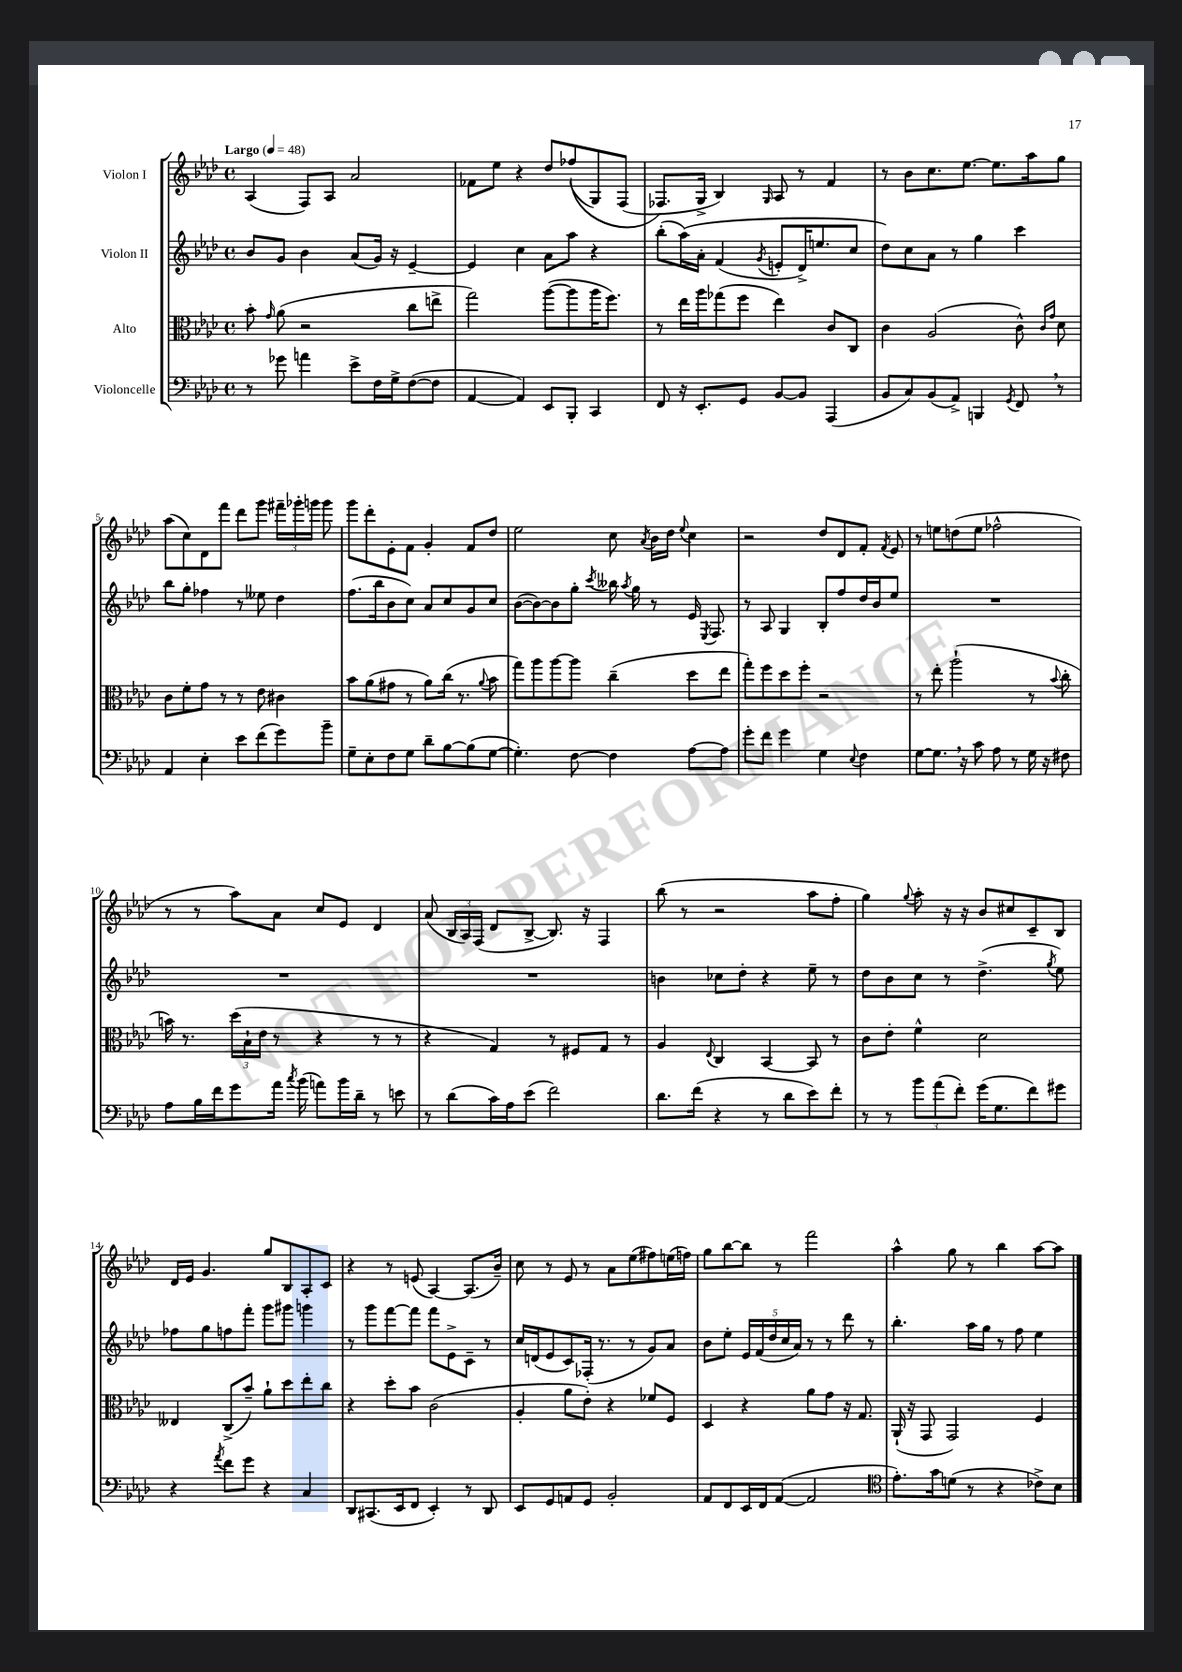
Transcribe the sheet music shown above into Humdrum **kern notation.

**kern	**kern	**kern	**kern
*staff4	*staff3	*staff2	*staff1
*clefF4	*clefC3	*clefG2	*clefG2
*k[b-e-a-d-]	*k[b-e-a-d-]	*k[b-e-a-d-]	*k[b-e-a-d-]
*M4/4	*M4/4	*M4/4	*M4/4
*met(c)	*met(c)	*met(c)	*met(c)
*MM48	*MM48	*MM48	*MM48
8r	8b-'\	8b-/L	(4A-/
.	16qqg/	.	.
8g-\	(8a-\	8g/J	.
4a\	2r	4b-\	8F/L)
.	.	.	8A-/J
8e-^\L	.	(8a-/L	2a-/
16F\L	.	16g/Jk)	.
16G^\J	.	16r	.
([8F\	8cc\L	[4e-~/	.
8F\]J	8ee^\J	.	.
=	=	=	=
[4AA-/	2gg\)	4e-/]	8f-\L
.	.	.	8ee-\J
4AA-/])	.	4cc\	4r
8EE-/L	([8aa-\L	8a-\L	8dd-/L
8BBB-'/J	8aa-\]	8aa-\J	&((8ff-/
4CC/	16aa-\K	4r	8G/)
.	8.ff\J)	.	.
.	.	.	(8F/J
=	=	=	=
8FF/	8r	(8bb-'\L	8.F-/L&)
16r	16ee-\LL	&(16aa-\L)	.
8.EE-'/L	16aa-\J	16a-'\JJ	16G^/Jk
.	(8gg-\	(4f/	4B-/)
8GG/J	8ff\J	.	.
.	.	8qg/	16qqG/
[8BB-/L	4ee-\)	8e'/L	8A-/
8BB-/]J	.	16d-^/K)	8r
.	.	8.ee/	.
(4AAA-/	8c/L	.	4f/
.	8C/J	8cc/J	.
=	=	=	=
8BB-/L	4c\	8dd-\L&)	8r
8C/)	.	8cc\	8b-\L
(8BB-/	(2A-/	8a-\J	8.cc\
8AA-^/J)	.	8r	.
.	.	.	[8.ee-\J
4BBB/	.	4gg\	.
.	.	.	8.ee-\]L
8qGG/	.	.	.
8FF/	8c^^\)	4ccc\	.
.	.	.	16aa-\k
.	16qqc/LL	.	.
.	16qqg/JJ	.	.
8r	8d-\	.	8gg\J
=	=	=	=
4AA-/	8c\L	8bb-\L	(8aa-\L
.	8f'\	8gg'\J	8cc\)
4E-'\	8g\J	4ff-\	8d-\
.	8r	.	8fff\J
8e-\L	8r	8r	8ddd-\L
(8f\	8e-\	8ee--\	8ggg\J
8g\)	4c#\	4dd-\	24fff#~\LL
.	.	.	24ggg-'\
.	.	.	24ggg\JJ
8b-~\J	.	.	8ggg\
=	=	=	=
8G~\L	8b-\L	(8.ff\L	8ggg\L
8E-'\	(8a-\	.	8ddd-'\
.	.	16bb-\k	.
8F\	8g#\J	8b-\	8e-'\
8G\J	8r	8cc\J)	8f\J
8d-~\L	8a-\L)	8a-/L	4g'/
[8B-\	(16cc\Jk	8cc/	.
.	8.r	.	.
(8B-\]	.	8g/	8f/L
.	8qqa-/	.	.
[8G\J	8b-\	8cc/J	8dd-/J
=	=	=	=
4.G'\])	8gg\L)	([8b-\L	2ee-\
.	8aa-\	8b-\_)	.
.	[8aa-\	8b-\]	.
[8F\	8aa-\]J	8gg'\J	.
.	.	8qccc/	.
4F\]	(4cc~\	16bb--\	8cc\
.	.	8qaa-/	.
.	.	16gg\	.
.	.	.	8qa-/
.	.	8r	16b-\LL
.	.	.	16dd-\JJ
.	.	.	8qqee-/
[8A-\L	8dd-\L	16e-/	4cc\
.	.	8qE-/	.
.	.	8.F/	.
8A-\]J	8ee-\J	.	.
=	=	=	=
8g'\L	8gg'\L)	8r	2r
8f\J	8ff\	8A-/	.
4g\	8dd-\	4G/	.
.	8ff'\J	.	.
4G\	2r	8B-'/L	8dd-/L
.	.	8ff/	8d-/
8qqE-/	.	.	.
4F\	.	16dd-/L	8f'/J
.	.	16b-/J	.
.	.	.	8qf/
.	.	8ee-/J	8e-/
=	=	=	=
[8G\L	8r	1r	8r
8.G\]J	8ee-'\	.	8ee\L
.	(2aa-`\	.	(8dd\
16r	.	.	.
8c\	.	.	8ee\J
8A-\	.	.	2ff-^^\
8r	.	.	.
16G\	8r	.	.
16r	.	.	.
.	8qqb-/	.	.
8F#\	8cc'\	.	.
=	=	=	=
8A-\L	16b\)	1r	8r
.	8.r	.	.
16B-\L	.	.	8r
16f\J	.	.	.
8g\	(24dd-\LL	.	8aa-\L)
.	24B-`\	.	.
.	24e-\JJ	.	.
16a-\Jk	8r	.	8a-\J
8qcc/	.	.	.
(16b-\	.	.	.
8a\L)	4r	.	8cc/L
16b-\L	.	.	8e-/J
16d-~\JJ	.	.	.
8r	8r	.	4d-/
8e\	8r	.	.
=	=	=	=
8r	4r	1r	(8a-/
(8d-\L	.	.	24B-/LL
.	.	.	24A-/)
.	.	.	(24F/JJ
16c\L)	4G/)	.	8d-/L
16A-\J	.	.	.
(8e-\J	.	.	[8B-^/J
2f\)	8r	.	8.B-/])
.	8F#/L	.	.
.	.	.	16r
.	8G/J	.	4F/
.	8r	.	.
=	=	=	=
8.d-\L	4A-/	4b\	(8bb-\
.	.	.	8r
(16f\Jk	.	.	.
.	8qqE-/	.	.
4r	4C/	8cc-\L	2r
.	.	8dd-'\J	.
8r	[4BB-/	4r	.
8d-\L	.	.	.
8e-\)	8BB-/]	8ee-~\	8aa-\L
8f'\J	8r	8r	8ff'\J
=	=	=	=
8r	8c\L	8dd-\L	4gg\)
8r	8e-'\J	8b-\	.
.	.	.	8qqgg/
12b-\L	4f^^\	8cc\J	8aa-'\
(12a-\	.	.	.
.	.	8r	16r
12f'\J)	.	.	.
.	.	.	16r
(16g\LK	2d-\	(4.dd-^\	8b-/L
8.G\	.	.	.
.	.	.	8cc#/
8f\)	.	.	8c~/
.	.	8qgg/	.
8g#\J	.	8ee-\)	8B-/J
=	=	=	=
4r	4E--/	8ff-\L	16d-/LL
.	.	.	16e-/JJ
.	.	8gg\	4.g/
8qa-/	.	.	.
8f\L	(8C^/L	8ff\	.
8g\J	8b-~/J)	8fff'\J	.
4r	8a-`\L	8ggg\L	8gg/L
.	8dd-\	8ggg#\J	8B-/
4C/	8ee-'\	4ggg\	8A-'/
.	8cc\J	.	8c/J
=	=	=	=
8DD-/L	4r	8r	4r
(8.CC#/	.	8ggg\L	.
.	8dd-'\L	[8fff\	8r
16EE-/k	.	.	.
8FF/J	8b-\J	8fff\]J	(8e/
4EE-'/)	(2c\	8fff\L	[4A-/)
.	.	8e-^\	.
8r	.	8c~\J	(8.A-/]L
8DD-/	.	8r	.
.	.	.	16b-~/Jk)
=	=	=	=
8EE-/L	4A-'/	16cc/LL	8cc\
.	.	(16d/J	.
8GG/	.	8e-/	8r
8AA/	8a-\L	8c/)	8e-/
8GG/J	8e-'\J)	(16F-'/Jk	8r
.	.	8.r	.
2BB-'/	4r	.	8a-\L
.	.	8r	(8ee-\
.	8f-/L	8g/L)	8ff#\)
.	8F/J	8a-/J	(16ee\L
.	.	.	16ff\JJ)
=	=	=	=
8AA-/L	4D-/	8b-\L	8gg\L
8FF/	.	8ee-'\J	[8bb-\
16EE-/L	4r	20e-/LL	8bb-\]J
.	.	(20f/	.
16FF/J	.	.	.
.	.	20dd-/	.
([8AA-/J	.	.	8r
.	.	20cc/	.
.	.	20a-/JJ)	.
2AA-/]	8a-\L	8r	2fff\
.	8g\J	8r	.
.	16r	8ddd-\	.
.	8.G/	.	.
.	.	8r	.
=	=	=	=
*clefC4	*	*	*
8.e-'\L)	(16AA-`/	4.bb-'\	4aa-^^\
.	16r	.	.
.	8GG/	.	.
16g\k	.	.	.
(8d\J	2GG/)	.	8gg\
8r	.	16aa-\LL	8r
.	.	16gg\JJ	.
4r	.	8r	4bb-\
.	.	8ff\	.
8c-^\L)	4F/	4ee-\	[8aa-\L
8B-\J	.	.	8aa-\]J
==	==	==	==
*-	*-	*-	*-
